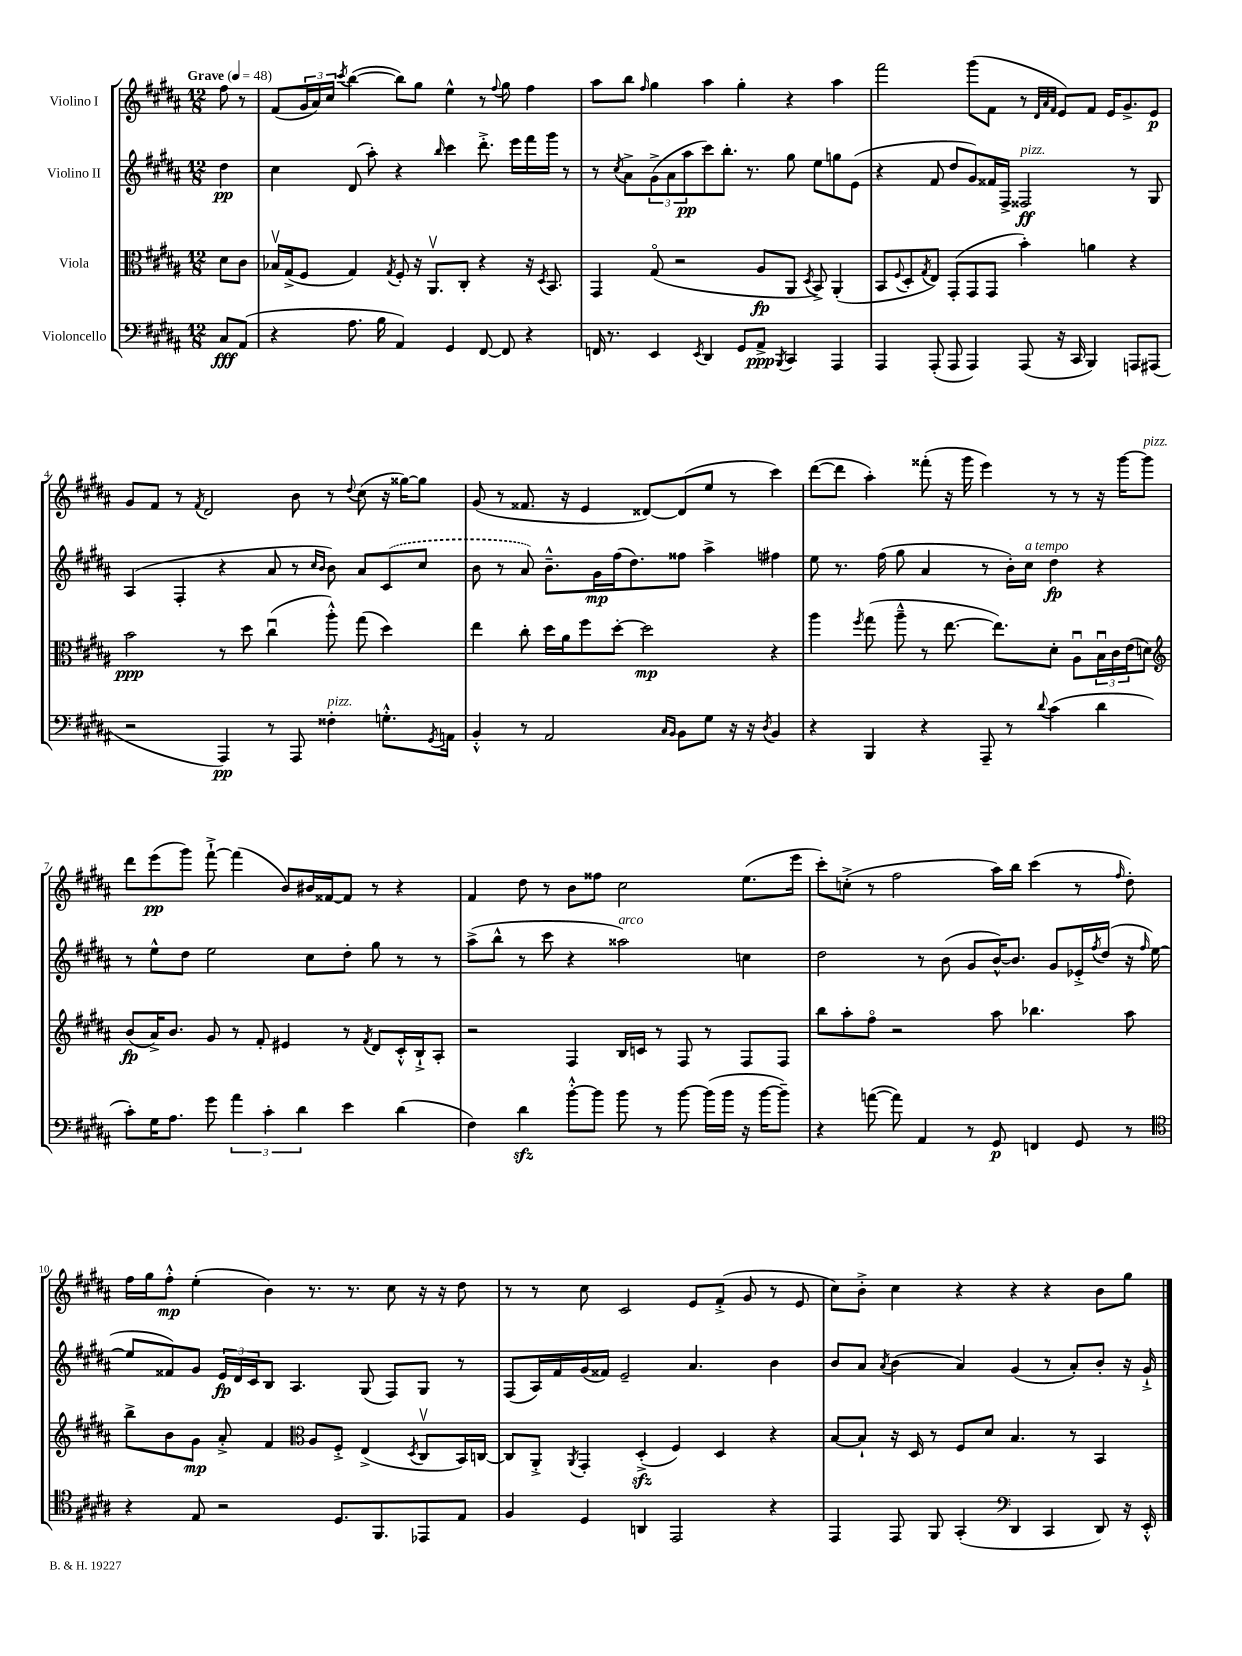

**kern	**kern	**kern	**kern
*staff4	*staff3	*staff2	*staff1
*clefF4	*clefC3	*clefG2	*clefG2
*k[f#c#g#d#a#]	*k[f#c#g#d#a#]	*k[f#c#g#d#a#]	*k[f#c#g#d#a#]
*M12/8	*M12/8	*M12/8	*M12/8
*MM48	*MM48	*MM48	*MM48
8C#/L	8d#\L	4dd#\	8ff#\
(8AA#/J	8c#\J	.	8r
=	=	=	=
4r	16B-v/LL	4cc#\	(8f#/L
.	(16G#^/J	.	.
.	8F#/J	.	24g#/L
.	.	.	24a#/)
.	.	.	24cc#/JJ
.	.	.	8qccc#/
8.A#\	4G#/)	(8d#/	([4bb\
.	.	8aa#'\)	.
16B\	.	.	.
.	8qG#/	.	.
4AA#/)	8F#'/	4r	8bb\]L)
.	16r	.	8gg#\J
.	8.AA#v/L	.	.
.	.	16qqbb/	.
4GG#/	.	4ccc#\	4ee^^\
.	8C#'/J	.	.
[8FF#/	4r	8.ddd#'^\	8r
.	.	.	8qqff#/
8FF#/]	.	.	8gg#\
.	.	16eee\LL	.
4r	16r	16fff#\	4ff#\
.	8qD#/	.	.
.	8.BB/	16ggg#\JJ	.
.	.	8r	.
=	=	=	=
16FF/	4GG#/	8r	8aa#\L
8.r	.	.	.
.	.	8qcc#/	.
.	.	8a#^\L	8bb\J
.	.	.	16qqff#/
4EE/	(8G#o/	(12g#^\	4gg#\
.	.	12a#\	.
.	2r	.	.
.	.	12aa#\	.
8qEE/	.	.	.
4DD#/	.	8ccc#\)	4aa#\
.	.	8.bb'\J	.
8GG#/L	.	.	4gg#'\
.	.	8.r	.
8AA#^/J	8A#/L	.	.
8qBBB/	.	.	.
4CC#/	8AA#/J	8gg#\	4r
.	8qD#/	.	.
.	8BB^/)	8ee\L	.
4AAA#/	(4AA#'/	8gg\	4aa#\
.	.	(8e\J	.
=	=	=	=
4AAA#/	8BB/L	4r	2fff#\
.	8qqF#/	.	.
.	8D#'/	.	.
.	8qG#/	.	.
(8AAA#'/	8E/J)	8f#/	.
8AAA#/	(8GG#'/L	8dd#/L	.
4AAA#/)	8GG#/	8g#/)	(8ggg#\L
.	8GG#/J	16f##/L	8f#\J
.	.	16F#^/JJ	.
(8AAA#/	4b'\)	2F##/	8r
.	.	.	32qqd#/LLL
.	.	.	32qqa#/
.	.	.	32qqf#/JJJ
16r	.	.	8e/L)
16CC#/	.	.	.
4BBB/)	4a\	.	8f#/J
.	.	.	16e/LK
.	.	.	8.g#^/
8AAA/L	4r	8r	.
(8AAA#/J	.	8G#/	8e/J
=	=	=	=
2r	2b\	(4A#/	8g#/L
.	.	.	8f#/J
.	.	4F#'/	8r
.	.	.	8qf#/
.	.	.	2d#/
4AAA#/)	8r	4r	.
.	8dd#\	.	.
8r	(4cc#u\	8a#/	.
8AAA#/	.	8r	8b\
.	.	16qqcc#/LL	.
.	.	16qqb/JJ	.
4F##'\	8aa#'^^\)	8b\)	8r
.	.	.	8qqdd#/
.	(8gg#\	8a#/L	(8cc#\
8.G'^^\L	4dd#\)	(8c#/	16r
.	.	.	[16gg##\LK)
.	.	8cc#/J	8gg##\]J
8qGG#/	.	.	.
16AA\Jk	.	.	.
=	=	=	=
4BB'^^/	4ee\	8b\	(8g#/
.	.	8r	8r
8r	8cc#'\	8a#/)	8.f##/
2AA#/	16dd#\LL	8.b~^^\L	.
.	16a#\J	.	16r
.	8ff#\	.	4e/
.	.	16g#\L	.
.	[8dd#'\J	(16ff#\J	.
.	.	8.dd#\)	.
.	2dd#\]	.	[8d##/L)
16qqC#/LL	.	.	.
16qqBB/JJ	.	.	.
8BB\L	.	8ff##\J	(8d##/]
8G#\J	.	4aa#^\	8ee/J
16r	.	.	8r
16r	.	.	.
8qD#/	.	.	.
4BB/	4r	4ff#\	4ccc#\)
=	=	=	=
4r	4aa#\	8ee\	([8ddd#\L
.	.	8.r	8ddd#\]J
.	8qff#/	.	.
4BBB/	(8gg#\	.	4aa#'\)
.	.	(16ff#\	.
.	8aa#~^^\	8gg#\	.
4r	8r	4a#/	(8fff##'\
.	[8.ee\	.	16r
.	.	.	16ggg#\
8AAA#~/	.	8r	4eee\)
.	8.ee\]L)	.	.
8r	.	16b'\LL)	.
.	.	16cc#\JJ	.
8qqd#/	.	.	.
(4c#\	8d#'\J	4dd#\	8r
.	8A#u\L	.	8r
4d#\	24Bu\L	4r	16r
.	24c#\	.	.
.	.	.	[16ggg#\LK
.	(24e\J	.	.
.	8d\J)	.	8ggg#\]J
=	=	=	=
*	*clefG2	*	*
8c#'\L)	(8b/L	8r	8ddd#\L
16G#\K	16a#^/K)	8ee^^\L	(8eee\
8.A#\J	8.b/J	.	.
.	.	8dd#\J	8ggg#\J)
8g#\	8g#/	2ee\	[8fff#`^\
6a#\	8r	.	(4fff#\]
.	8f#'/	.	.
6c#'\	.	.	.
.	4e#/	.	8b/L)
6d#\	.	.	.
.	.	8cc#\L	16b#/L
.	.	.	[16f##/J
4e\	8r	8dd#'\J	8f##/]J
.	8qf#/	.	.
.	8d#/L	8gg#\	8r
(4d#\	16c#'^^/L	8r	4r
.	16B`^/J	.	.
.	8A#'/J	8r	.
=	=	=	=
4F#\)	2r	(8aa#^\L	4f#/
.	.	8bb^^\J	.
4d#\	.	8r	8dd#\
.	.	8ccc#\	8r
[8b'^^\L	4F#/	4r	8b\L
8b\]J	.	.	8ff##\J
8b\	16B/LL	2aa##\)	2cc#\
.	16c/JJ	.	.
8r	8r	.	.
[8b\	8F#/	.	.
(16b\]LL	8r	.	.
16b\JJ	.	.	.
16r	8F#/L	4cc\	(8.ee\L
[16b\LK	.	.	.
8b~\]J)	8F#/J	.	.
.	.	.	16eee\Jk
=	=	=	=
4r	8bb\L	2dd#\	8ccc#'\L)
.	8aa#'\	.	(8cc'^\J
([8a\	8ff#o\J	.	8r
8a\])	2r	.	2ff#\
4AA#/	.	8r	.
.	.	(8b\	.
8r	.	8g#/L	.
8GG#/	8aa#\	[16b^^/K)	16aa#\LL)
.	.	8.b/]J	16bb\JJ
4FF/	4.bb-\	.	(4ccc#\
.	.	8g#/L	.
8GG#/	.	16e-'^/L	8r
.	.	8qff#/	.
.	.	(16dd#/JJ	.
.	.	.	16qqff#/
8r	8aa#\	16r	8dd#'\)
.	.	16qqff#/	.
.	.	[16ee\	.
=	=	=	=
*clefC4	*	*	*
4r	8bb^\L	8ee/]L	16ff#\LL
.	.	.	16gg#\J
.	8b\	8f##/)	8ff#'^^\J
8E/	8g#\J	8g#/J	(4ee'\
2r	8a#'^/	24e/LL	.
.	.	24d#/	.
.	.	24c#/J	.
.	4f#/	8B/J	4b\)
.	.	4.A#/	.
*	*clefC3	*	*
.	8A#/L	.	8.r
8.D#/L	8F#'^/J	.	.
.	.	.	8.r
.	(4E^/	(8G#/	.
8.FF#/	.	.	.
.	.	8F#/L)	8cc#\
.	8qD#/	.	.
8EE-/	8C#v/L	8G#/J	16r
.	.	.	16r
8E/J	16BB/L)	8r	8dd#\
.	[16C/JJ	.	.
=	=	=	=
4F#/	8C/]L	(8F#/L	8r
.	8AA#'^/J	16A#/L)	8r
.	.	16f#/	.
.	8qAA#/	.	.
4D#/	4GG#'/	(16g#/	8cc#\
.	.	16f##/JJ)	.
.	.	2e~/	2c#/
4AA/	(4D#'^/	.	.
2EE/	4F#/)	.	.
.	.	4.a#/	8e/L
.	4D#/	.	(8f#'^/J
.	.	.	8g#/
4r	4r	4b\	8r
.	.	.	8e/
=	=	=	=
4EE/	[8B/L	8b/L	8cc#\L)
.	8B`/]J	8a#/J	8b'^\J
.	.	8qa#/	.
8EE/	16r	(4b\	4cc#\
.	16D#/	.	.
8FF#/	8r	.	.
(4GG#'/	8F#/L	4a#/)	4r
.	8d#/J	.	.
*clefF4	*	*	*
4DD#/	4.B/	(4g#/	4r
4CC#/	.	8r	4r
.	8r	8a#'/L)	.
8DD#/)	4BB/	8b'/J	8b\L
16r	.	16r	8gg#\J
16EE'^^/	.	16g#`^/	.
==	==	==	==
*-	*-	*-	*-
